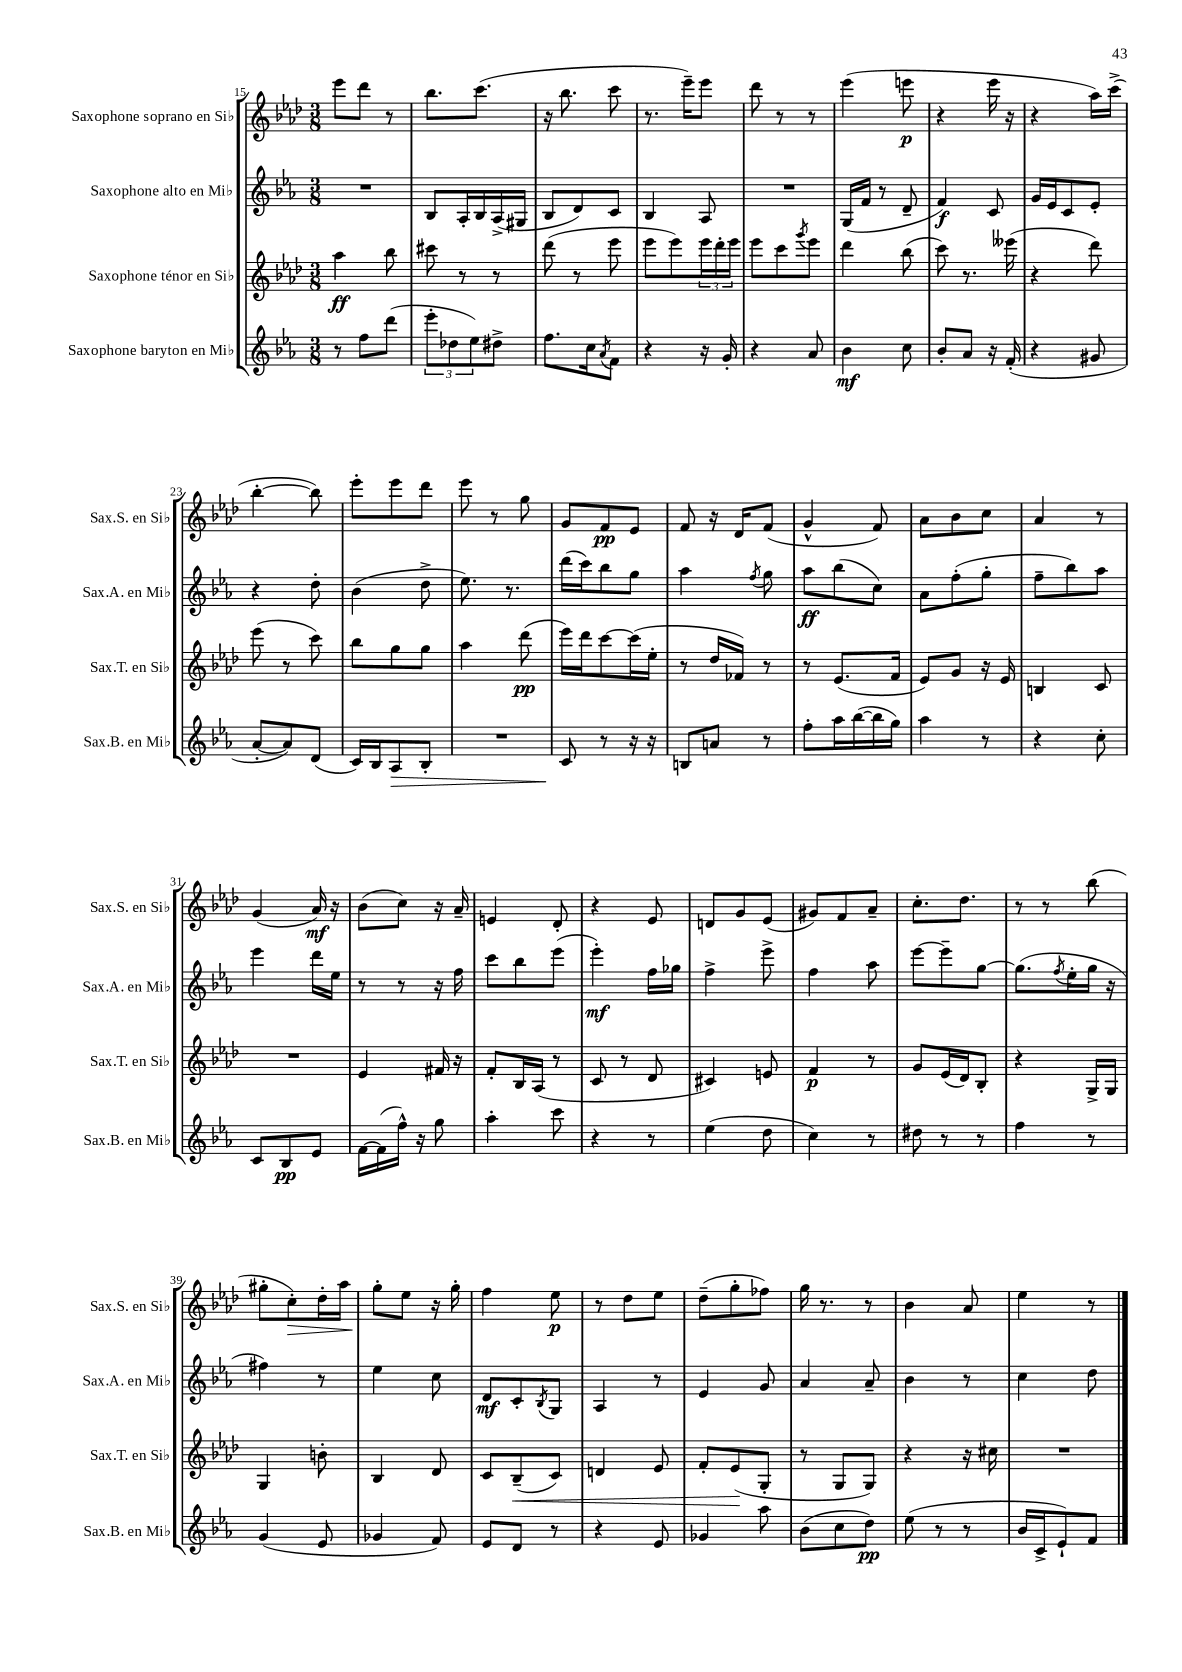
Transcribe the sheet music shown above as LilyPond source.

<<
\new StaffGroup <<
\new Staff = "s0" \with { instrumentName = "Saxophone soprano en Sib" shortInstrumentName = "Sax.S. en Sib" } {
    \clef treble \key aes \major \numericTimeSignature \time 3/8
    ees'''8 des'''8 r8 |
    bes''8. c'''8.( |
    r16 bes''8. c'''8 |
    r8. ees'''16--) ees'''8 |
    des'''8 r8 r8 |
    ees'''4( e'''8\p |
    r4 ees'''16 r16 |
    r4 aes''16) c'''16->( |
    bes''4~-. bes''8) |
    ees'''8-. ees'''8 des'''8 |
    ees'''8 r8 g''8 |
    g'8 f'8\pp ees'8 |
    f'8 r16 des'16 f'8( |
    g'4-^ f'8) |
    aes'8 bes'8 c''8 |
    aes'4 r8 |
    g'4( aes'16\mf) r16 |
    bes'8( c''8) r16 aes'16-- |
    e'4 des'8-. |
    r4 ees'8 |
    d'8 g'8 ees'8( |
    gis'8) f'8 aes'8-- |
    c''8.-. des''8. |
    r8 r8 bes''8( |
    gis''8-. c''8-.\>) des''16-. aes''16 |
    g''8-.\! ees''8 r16 g''16-. |
    f''4 ees''8\p |
    r8 des''8 ees''8 |
    des''8--( g''8-. fes''8) |
    g''16 r8. r8 |
    bes'4 aes'8 |
    ees''4 r8 \bar "|." |
}
\new Staff = "s1" \with { instrumentName = "Saxophone alto en Mib" shortInstrumentName = "Sax.A. en Mib" } {
    \clef treble \key ees \major \numericTimeSignature \time 3/8
    R4. |
    bes8 aes16-. bes16 aes16->( gis16 |
    bes8 d'8) c'8 |
    bes4 aes8 |
    R4. |
    g16( f'16 r8 d'8-- |
    f'4\f) c'8 |
    g'16 ees'16 c'8 ees'8-. |
    r4 d''8-. |
    bes'4( d''8-> |
    ees''8.) r8. |
    d'''16( c'''16) bes''8 g''8 |
    aes''4 \acciaccatura { f''8 } g''8 |
    aes''8\ff bes''8( c''8) |
    aes'8 f''8-.( g''8-. |
    f''8-- bes''8) aes''8 |
    ees'''4 d'''16 ees''16 |
    r8 r8 r16 f''16 |
    c'''8 bes''8 ees'''8( |
    ees'''4-.\mf) f''16 ges''16 |
    f''4-> ees'''8-> |
    f''4 aes''8 |
    ees'''8~ ees'''8-- g''8~ |
    g''8.( \acciaccatura { f''8 } ees''16-. g''16 r16 |
    fis''4) r8 |
    ees''4 c''8 |
    d'8\mf c'8-. \acciaccatura { bes8 } g8 |
    aes4 r8 |
    ees'4 g'8 |
    aes'4 aes'8-- |
    bes'4 r8 |
    c''4 d''8 \bar "|." |
}
\new Staff = "s2" \with { instrumentName = "Saxophone ténor en Sib" shortInstrumentName = "Sax.T. en Sib" } {
    \clef treble \key aes \major \numericTimeSignature \time 3/8
    aes''4\ff bes''8 |
    cis'''8 r8 r8 |
    des'''8( r8 ees'''8 |
    ees'''8 ees'''8) \tuplet 3/2 { ees'''16 des'''16-. ees'''16 } |
    ees'''8 c'''8 \acciaccatura { g'''8 } ees'''8 |
    des'''4 bes''8( |
    c'''8) r8. eeses'''16( |
    r4 des'''8) |
    ees'''8( r8 c'''8) |
    bes''8 g''8 g''8 |
    aes''4 des'''8\pp( |
    ees'''16) des'''16 c'''8~ c'''16( ees''16-. |
    r8 des''16 fes'16) r8 |
    r8 ees'8.( f'16 |
    ees'8) g'8 r16 ees'16 |
    b4 c'8 |
    R4. |
    ees'4 fis'16 r16 |
    f'8-. bes16 aes16( r8 |
    c'8 r8 des'8 |
    cis'4) e'8 |
    f'4\p r8 |
    g'8 ees'16( des'16) bes8-. |
    r4 g16-> g16 |
    g4 b'8-. |
    bes4 des'8 |
    c'8 bes8--\<( c'8) |
    d'4 ees'8 |
    f'8-. ees'8\!( g8-. |
    r8 g8 g8) |
    r4 r16 cis''16 |
    R4. \bar "|." |
}
\new Staff = "s3" \with { instrumentName = "Saxophone baryton en Mib" shortInstrumentName = "Sax.B. en Mib" } {
    \clef treble \key ees \major \numericTimeSignature \time 3/8
    r8 f''8 d'''8( |
    \tuplet 3/2 { ees'''8-. des''8 ees''8) } dis''8-> |
    f''8. c''16 \acciaccatura { aes'8 } f'8 |
    r4 r16 g'16-. |
    r4 aes'8 |
    bes'4\mf c''8 |
    bes'8-. aes'8 r16 f'16-.( |
    r4 gis'8 |
    aes'8~-. aes'8) d'8( |
    c'16) bes16 aes8\> bes8-. |
    R4. |
    c'8\! r8 r16 r16 |
    b8 a'8 r8 |
    f''8-. aes''16 bes''16~( bes''16 g''16) |
    aes''4 r8 |
    r4 c''8-. |
    c'8 bes8\pp ees'8 |
    f'16~ f'16( f''16-^) r16 g''8 |
    aes''4-. c'''8 |
    r4 r8 |
    ees''4( d''8 |
    c''4) r8 |
    dis''8 r8 r8 |
    f''4 r8 |
    g'4( ees'8 |
    ges'4 f'8) |
    ees'8 d'8 r8 |
    r4 ees'8 |
    ges'4 aes''8 |
    bes'8( c''8 d''8\pp) |
    ees''8( r8 r8 |
    bes'16 c'16-> ees'8-!) f'8 \bar "|." |
}
>>
>>
\layout { \context { \Score currentBarNumber = #15 } }
